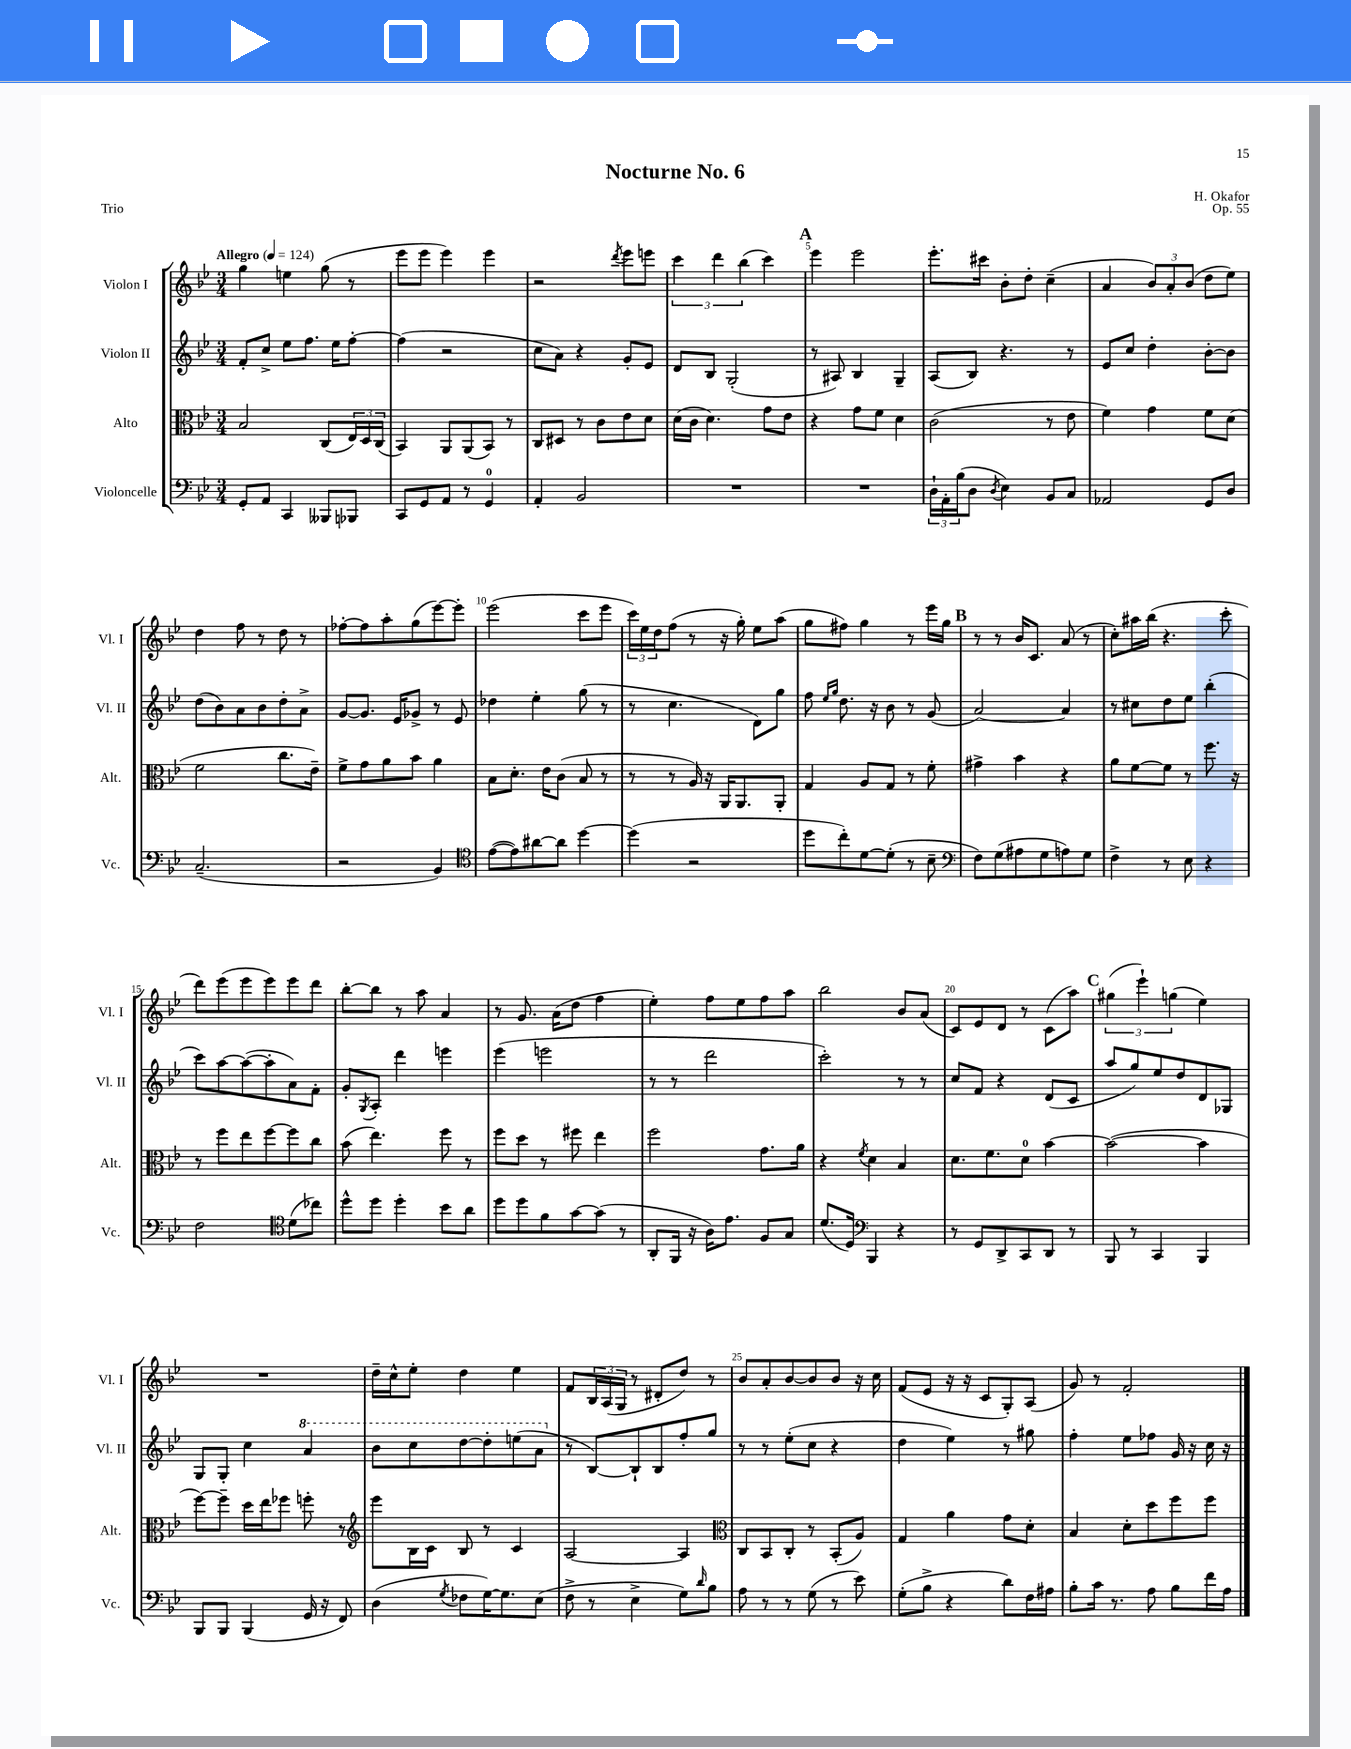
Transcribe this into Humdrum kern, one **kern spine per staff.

**kern	**kern	**kern	**kern
*staff4	*staff3	*staff2	*staff1
*clefF4	*clefC3	*clefG2	*clefG2
*k[b-e-]	*k[b-e-]	*k[b-e-]	*k[b-e-]
*M3/4	*M3/4	*M3/4	*M3/4
*MM124	*MM124	*MM124	*MM124
8GG'/L	2B-/	8f'/L	4gg\
8AA/J	.	8cc^/J	.
4CC/	.	8ee-\L	4ee\
.	.	8.ff\J	.
8BBB--/L	(8C/L	.	(8gg\
.	.	16ee-\LK	.
8BBB-/J	24E-/L)	[8ff'\J	8r
.	24D/	.	.
.	(24C/JJ	.	.
=	=	=	=
8CC/L	4BB-/)	(4ff\]	8eee-\L
8GG/	.	.	8eee-\J
8AA/J	8AA/L	2r	4eee-\)
8r	(8AA/	.	.
4GG/	8BB-/J)	.	4eee-\
.	8r	.	.
=	=	=	=
4AA'/	8C/L	8cc\L	2r
.	8D#/J	8a\J)	.
2BB-/	8r	4r	.
.	8c\L	.	.
.	.	.	8qddd/
.	8e-\	8g'/L	8eee-\L
.	8d\J	8e-/J	8eee\J
=	=	=	=
2.r	(16d\LL	8d/L	6ccc\
.	16c\JJ	.	.
.	4.d\)	8B-/J	.
.	.	.	6ddd\
.	.	(2G'/	.
.	.	.	(6bb-\
.	8g\L	.	4ccc\)
.	8e-\J	.	.
=	=	=	=
2.r	4r	8r	4eee-\
.	.	8A#/)	.
.	8g\L	4B-/	2eee-\
.	8f\J	.	.
.	4d\	4G~/	.
=	=	=	=
24D`\LL	(2c\	(8A/L	8.eee-'\L
24AA'\	.	.	.
(24B-\J	.	.	.
8D\J	.	8B-/J)	.
.	.	.	16ccc#\Jk
8qD/	.	.	.
4E-\)	.	4.r	8b-'\L
.	.	.	8dd'\J
8BB-/L	8r	.	(4cc~\
8C/J	8e-\	8r	.
=	=	=	=
2AA-/	4f\)	8e-/L	4a/
.	.	8cc/J	.
.	4g\	4dd'\	12b-/L)
.	.	.	12a'/
.	.	.	(12b-/J
8GG/L	8f\L	[8b-'\L	8dd\L
8D/J	(8d\J	8b-\]J	8ee-\J)
=	=	=	=
(2.C~/	2f\	(8dd\L	4dd\
.	.	8b-\)	.
.	.	8a\	8ff\
.	.	8b-\	8r
.	8.cc\L	8dd'\	8dd\
.	.	8a^\J	8r
.	16e-~\Jk)	.	.
=	=	=	=
2r	8f^\L	[8g/L	[8ff-'\L
.	8g\	8.g/]J	8ff-\]
.	8a\	.	8aa'\
.	.	16e-/LK	.
.	8b-\J	8g-^/J	(8gg\
4BB-/)	4a\	8r	[8eee-\)
.	.	8e-/	8eee-'\]J
=	=	=	=
*clefC4	*	*	*
([8e-\L	8B-\L	4dd-\	(2eee-\
8e-\])	8.d'\J	.	.
[8a#\	.	4ee-'\	.
.	16e-\LK	.	.
8a#\]J	(8c\J	.	.
[4dd\	8B-/	(8gg\	8ccc\L
.	8r	8r	8eee-\J
=	=	=	=
(4dd\]	8r	8r	24ccc\LL)
.	.	.	24ee-\
.	.	.	24dd\J
.	8r	4.cc\	(8ff\J
2r	16A/)	.	8r
.	16r	.	.
.	16AA/LK	.	16r
.	8.AA/	.	16gg'\)
.	.	8d\L)	8ee-\L
.	8AA'/J	8gg\J	(8aa\J
=	=	=	=
8dd\L	4G/	8ff\	8gg\L
.	.	16qqee-/LL	.
.	.	16qqgg/JJ	.
8cc'\)	.	8.dd\	8ff#\J)
[8d\	8A/L	.	4gg\
.	.	16r	.
(8d'\]J	8G/J	8b-\	.
8r	8r	8r	8r
8B-~\	8f'\	(8g/	16eee-\LL
.	.	.	16gg\JJ
=	=	=	=
*clefF4	*	*	*
8F\L)	4g#^\	[2a/)	8r
(8G\	.	.	8r
8A#\	4b-\	.	16b-/LK
.	.	.	8.c/J
8G\	.	.	.
8A\)	4r	4a/]	(8a/
8G\J	.	.	8r
=	=	=	=
4F^\	8a\L	8r	8cc'\L)
.	[8f\	8cc#\L	16aa#\L
.	.	.	(16bb-\JJ
8r	8f\]J	8dd\	4.r
8E-\	8r	8ee-\J	.
4r	8.ff\	(4bb-'\	.
.	.	.	8ccc'\
.	16r	.	.
=	=	=	=
2F\	8r	8ccc\L)	8ddd\L)
.	8ff\L	[8aa\	(8eee-\
.	8ee-\	(8aa\_	8eee-\
.	[8ff\	8aa'\]	8eee-\)
*clefC4	*	*	*
(8d\L	8ff\]	8a\)	8eee-\
8cc-\J)	8cc\J	8f'\J	8ddd\J
=	=	=	=
8dd^^\L	(8b-\	8g'/L	[8bb-'\L
.	.	8qG/	.
8dd\J	4.ee-\)	8A'/J	8bb-\]J
4dd'\	.	4ddd\	8r
.	.	.	8aa\
8b-\L	8ff\	4eee\	4a/
8a\J	8r	.	.
=	=	=	=
8dd\L	8ff\L	(4eee-\	8r
8dd\	8dd\J	.	8.g/
8f\	8r	2eee\	.
.	.	.	(16a\LK
[8g\	8ff#\	.	8dd\J
(8g\]J	4ee-\	.	4ff\
8r	.	.	.
=	=	=	=
8AA'/L	2ff\	8r	4ee-'\)
16FF/Jk	.	8r	.
16r	.	.	.
16A\LK)	.	2ddd\	8ff\L
8.e-\J	.	.	.
.	.	.	8ee-\
8F/L	8.g\L	.	8ff\
8G/J	.	.	8aa\J
.	16a\Jk	.	.
=	=	=	=
(8.d/L	4r	2ccc'\)	2bb-\
16D/Jk)	.	.	.
*clefF4	*	*	*
.	8qf/	.	.
4BBB-/	4d\	.	.
4r	4B-/	8r	8b-/L
.	.	8r	(8a/J
=	=	=	=
8r	8.d\L	8cc/L	8c/L)
8GG/L	.	8f/J	8e-/
.	8.f\	.	.
8DD^/	.	4r	8d/J
8CC/	8d\J	.	8r
8DD/J	[4b-\	(8d/L	(8c\L
8r	.	8c/J	8aa\J)
=	=	=	=
8BBB-/	(2b-\_	8aa/L	(6gg#\
8r	.	8gg/)	.
.	.	.	6eee-`\)
4CC/	.	8ee-/	.
.	.	.	(6gg\
.	.	8dd/	.
4BBB-/	4b-\]	8d/	4ee-\)
.	.	8G-/J	.
=	=	=	=
8BBB-/L	[8ff\L)	8G/L	2.r
8BBB-/J	8ff~\]J	8G'/J	.
(4BBB-/	16dd\LL	4cc\	.
.	16ee-\J	.	.
.	8ff-\J	.	.
16GG/	8ff'\	4aa/	.
16r	.	.	.
8FF/)	8r	.	.
=	=	=	=
*	*clefG2	*	*
(4D\	8eee-\L	8bb-\L	16dd~\LL
.	.	.	16cc^^\J
.	16B-\L	8ccc\	8ee-'\J
.	16c\JJ	.	.
8qG/	.	.	.
8F-\L	8B-/	[8ddd\	4dd\
[16G\K)	8r	8ddd'\]	.
8.G\]	.	.	.
.	4c/	(8eee\	4ee-\
(8E-\J	.	8aa\J	.
=	=	=	=
8F^\	[2A/	8r	8f/L
8r	.	[8B-/L)	24B-/L
.	.	.	(24A/
.	.	.	24G/JJ
4E-^\	.	8B-`/]	8r
.	.	8B-/	8d#'/L
8G\L)	4A/]	8ff'/	8dd/J)
16qqd/	.	.	.
8B-\J	.	8gg/J	8r
=	=	=	=
*	*clefC3	*	*
8A\	8C/L	8r	8b-/L
8r	8BB-/	8r	8a'/
8r	8C'/J	(8ee-'\L	[8b-/
(8G\	8r	8cc\J	8b-/]
8r	(8BB-'/L	4r	8b-/J
8e-\)	8A/J)	.	16r
.	.	.	16cc\
=	=	=	=
(8G'\L	4G/	4dd\	(8f/L
8B-^\J	.	.	8e-/J
4r	4a\	4ee-\)	16r
.	.	.	16r
.	.	.	8c/L
8d\L)	8g\L	8r	8G'/)
16F\L	8d'\J	8gg#\	(8A/J
16A#\JJ	.	.	.
=	=	=	=
8B-'\L	4B-/	4ff'\	8g/)
16c\Jk	.	.	8r
8.r	.	.	.
.	8d'\L	8ee-\L	2f'/
8A\	8dd\	8ff-\J	.
8B-\L	8ff\	16g/	.
.	.	16r	.
16f\L	8ff\J	16cc\	.
16A\JJ	.	16r	.
==	==	==	==
*-	*-	*-	*-
